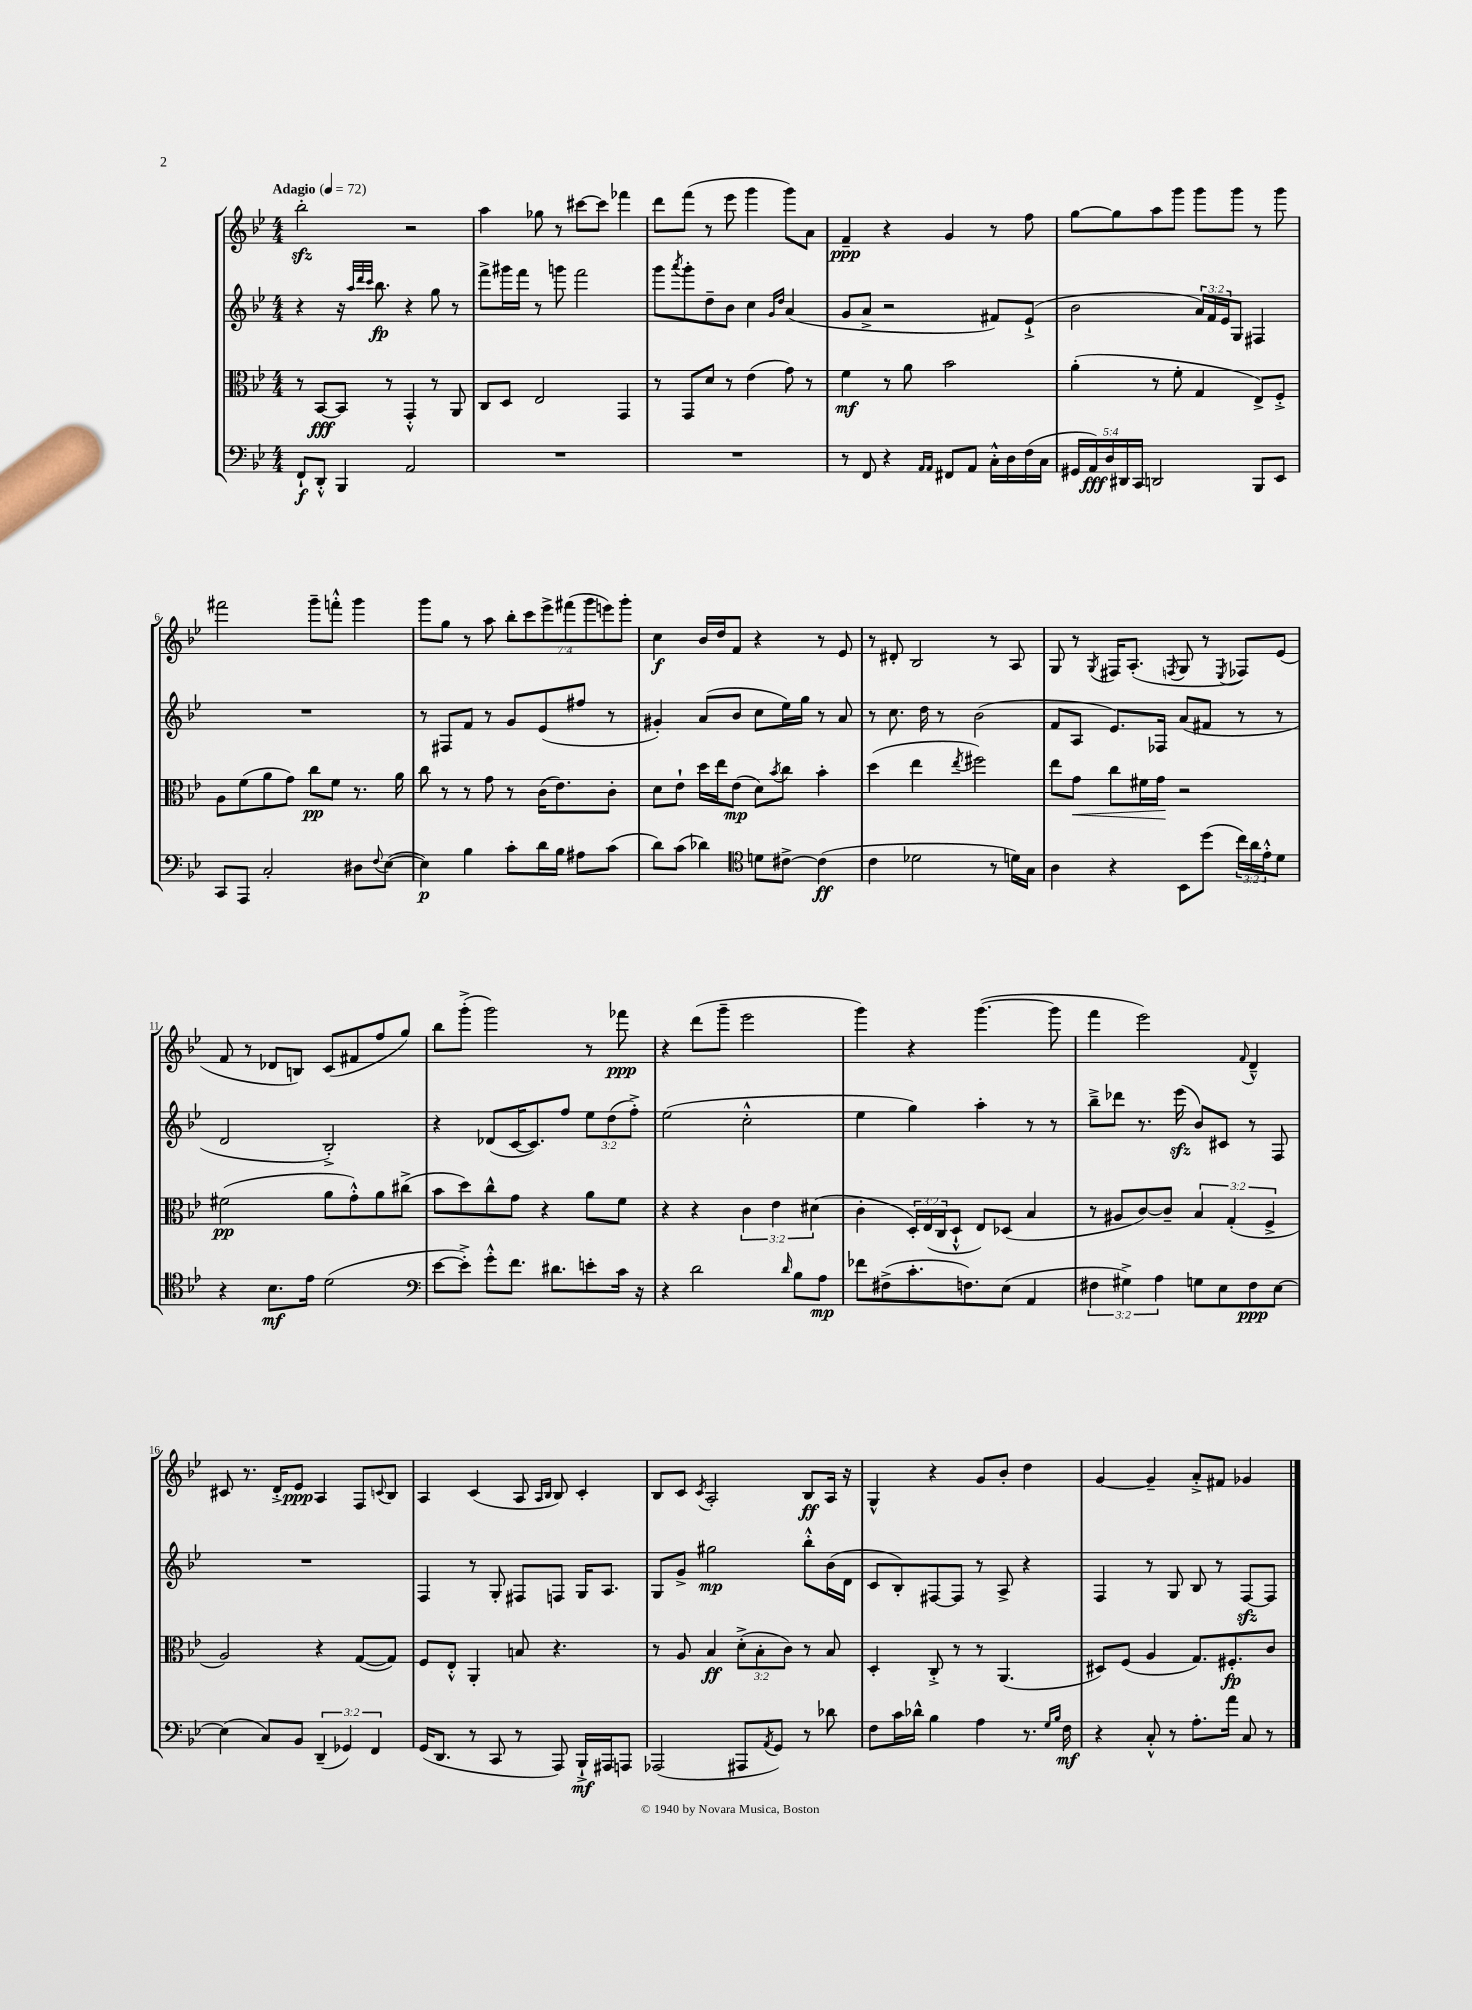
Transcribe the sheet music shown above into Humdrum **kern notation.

**kern	**kern	**kern	**kern
*staff4	*staff3	*staff2	*staff1
*clefF4	*clefC3	*clefG2	*clefG2
*k[b-e-]	*k[b-e-]	*k[b-e-]	*k[b-e-]
*M4/4	*M4/4	*M4/4	*M4/4
*MM72	*MM72	*MM72	*MM72
8FF`	8r	4r	2bb-'
8DD'^^	[8BB-	.	.
4BBB-	8BB-]	16r	.
.	.	32qqaa	.
.	.	32qqddd	.
.	.	32qqccc	.
.	.	8.bb-	.
.	8r	.	.
2AA	4GG'^^	4r	2r
.	8r	8gg	.
.	8AA	8r	.
=	=	=	=
1r	8C	8fff^	4aa
.	8D	16ggg#	.
.	.	16fff	.
.	2E-	8r	8gg-
.	.	8ggg	8r
.	.	2fff	[8ccc#
.	.	.	8ccc#]
.	4GG	.	4fff-
=	=	=	=
1r	8r	8ggg	8ddd
.	.	8qaaa	.
.	8GG	8ggg'	(8fff
.	8d	8dd~	8r
.	8r	8b-	8eee-
.	(4e-	4cc	4ggg
.	.	16qqg	.
.	.	16qqdd	.
.	8g)	(4a	8ggg)
.	8r	.	8a
=	=	=	=
8r	4f	8g	4f~
8FF	.	8a^	.
4r	8r	2r	4r
.	8a	.	.
16qqAA	.	.	.
16qqAA	.	.	.
8FF#	2b-	.	4g
8AA	.	.	.
16C'^^	.	8f#)	8r
16D	.	.	.
(16F	.	(8e-`^	8ff
16C	.	.	.
=	=	=	=
20GG#	(4a'	2b-	[8gg
20AA)	.	.	.
20D	.	.	.
.	.	.	8gg]
20DD#	.	.	.
20CC	.	.	.
2DD	8r	.	8aa
.	8f'	.	8ggg
.	4G	24a)	8ggg
.	.	24f	.
.	.	24e-	.
.	.	8G	8ggg
8BBB-	8E-^)	4F#	8r
8EE-	8F'^	.	8ggg
=	=	=	=
8CC	8A	1r	2fff#
8AAA	(8f	.	.
2C'	8a	.	.
.	8g)	.	.
.	8cc	.	8ggg~
.	8f	.	8fff'^^
8D#	8.r	.	4ggg
8qqF	.	.	.
([8E-	.	.	.
.	16a	.	.
=	=	=	=
4E-])	8cc	8r	8ggg
.	8r	8F#	8gg
4B-	8r	8f	8r
.	8g	8r	8aa
8c'	8r	8g	14bb-'
.	.	.	14ccc
16d	(16c	(8e-	.
.	.	.	14eee-^
16B-	8.e-)	.	.
.	.	.	(14fff#
8A#	.	8ff#	.
.	.	.	14ggg
.	.	.	14eee)
(8c	8c'	8r	.
.	.	.	14ggg'
=	=	=	=
8d)	8d	4g#')	4cc
(8c	8e-`	.	.
4d-)	16dd	(8a	16b-
.	16ee-	.	16dd
.	(8e-	8b-	8f
*clefC4	*	*	*
8d	8d)	8cc	4r
.	8qb-	.	.
[8c#^	8cc	16ee-)	.
.	.	16gg	.
(4c#]	4b-'	8r	8r
.	.	8a	8e-
=	=	=	=
4c	(4dd	8r	8r
.	.	8.cc	8d#'
2d-	4ee-	.	2B-
.	.	16dd	.
.	.	8r	.
.	8qee-	.	.
.	2ff#)	(2b-	.
8r	.	.	8r
16d)	.	.	8A
16G	.	.	.
=	=	=	=
4A	8ee-	8f	8G
.	8g	8A	8r
.	.	.	8qG
4r	8cc	8.e-)	16F#
.	.	.	(8.A'
.	16f#	.	.
.	16g	16F-	.
.	.	.	8qF
8BB-	2r	(8a	8G
(8dd	.	8f#	8r
.	.	.	8qE-
24cc)	.	8r	8F-)
24a	.	.	.
24e-'^^	.	.	.
8d	.	8r	(8e-
=	=	=	=
4r	(2f#	2d	8f
.	.	.	8r
8.B-	.	.	8d-
.	.	.	8B)
16e-	.	.	.
(2d	8a	2B-'^)	(8c
.	8g'^^)	.	8f#
.	8a	.	8ff
.	(8cc#^	.	8gg)
=	=	=	=
*clefF4	*	*	*
[8e-	8b-	4r	8bb-
8e-'^])	8dd)	.	(8ggg'^
8g'^^	8cc^^	(8d-	2ggg)
8.f	8g	[16c	.
.	.	8.c])	.
.	4r	.	.
8.d#	.	.	.
.	.	8ff	.
8e'	8a	12ee-	8r
.	.	(12dd	.
16c	8f	.	8fff-
.	.	12ff'^)	.
16r	.	.	.
=	=	=	=
4r	4r	(2ee-	4r
2d	4r	.	(8ddd
.	.	.	8ggg~
.	6c	2cc'^^	2eee-
.	6e-	.	.
16qqd	.	.	.
8B-	.	.	.
.	(6d#	.	.
8A	.	.	.
=	=	=	=
8f-	4c'	4ee-	4ggg)
(8F#^	.	.	.
8.c'	24D')	4gg)	4r
.	(24E-	.	.
.	24C	.	.
.	8D`^^	.	.
8.F)	.	.	.
.	8E-)	4aa'	([4.ggg
(8E-	(8D-	.	.
4AA	4B-	8r	.
.	.	8r	8ggg]
=	=	=	=
6F#	8r	8bb-~^	4fff
.	8A#	8ddd-	.
6G#^)	.	.	.
.	[8c)	8.r	2eee-)
6A	.	.	.
.	8c~]	.	.
.	.	(16eee-	.
8G	6B-	8b-)	.
8E-	.	8c#	.
.	(6G'	.	.
.	.	.	8qqf
8F#	.	8r	4d~^^
.	6F^	.	.
[8E-	.	8F	.
=	=	=	=
(4E-]	2A)	1r	8c#
.	.	.	8.r
8C)	.	.	.
.	.	.	16d'^
8BB-	.	.	8e-
(6DD~	4r	.	4A
6GG-)	.	.	.
.	([8G	.	8F
6FF	.	.	.
.	.	.	8qqc
.	8G])	.	8B-
=	=	=	=
(16GG	8F	4F	4A
8.DD	.	.	.
.	8E-'^^	.	.
8r	4AA'	8r	(4c
8CC	.	8G'	.
8r	8B	8F#	8A
.	.	.	16qqA
.	.	.	16qqB-
8AAA)	4.r	8F	8B-)
16BBB-`^	.	16G	4c'
16AAA#	.	8.A	.
8AAA	.	.	.
=	=	=	=
(2AAA-	8r	8G	8B-
.	8A	8g^	8c
.	.	.	8qc
.	4B-	2gg#	2A'
8AAA#	(12d'^	.	.
.	12B-'	.	.
8qAA	.	.	.
8GG)	.	.	.
.	12c)	.	.
8r	8r	8bb-'^^	8B-
8d-	8B-	(16b-	16A
.	.	16d	16r
=	=	=	=
8F	4D'	8c	4G^^
16c	.	8B-')	.
16d-^^	.	.	.
4B-	8C'^	[8F#	4r
.	8r	8F#]	.
4A	8r	8r	8g
.	(4.AA	8A^	8b-'
8.r	.	4r	4dd
16qqG	.	.	.
16qqB-	.	.	.
16F	.	.	.
=	=	=	=
4r	8D#)	4F	[4g
.	(8F	.	.
8C'^^	4A	8r	4g~]
8r	.	8G	.
8.A'	8.G)	8B-	8a'^
.	.	8r	8f#
16a	8.F#'	.	.
8C	.	[8F	4g-
8r	8c	8F]	.
==	==	==	==
*-	*-	*-	*-
